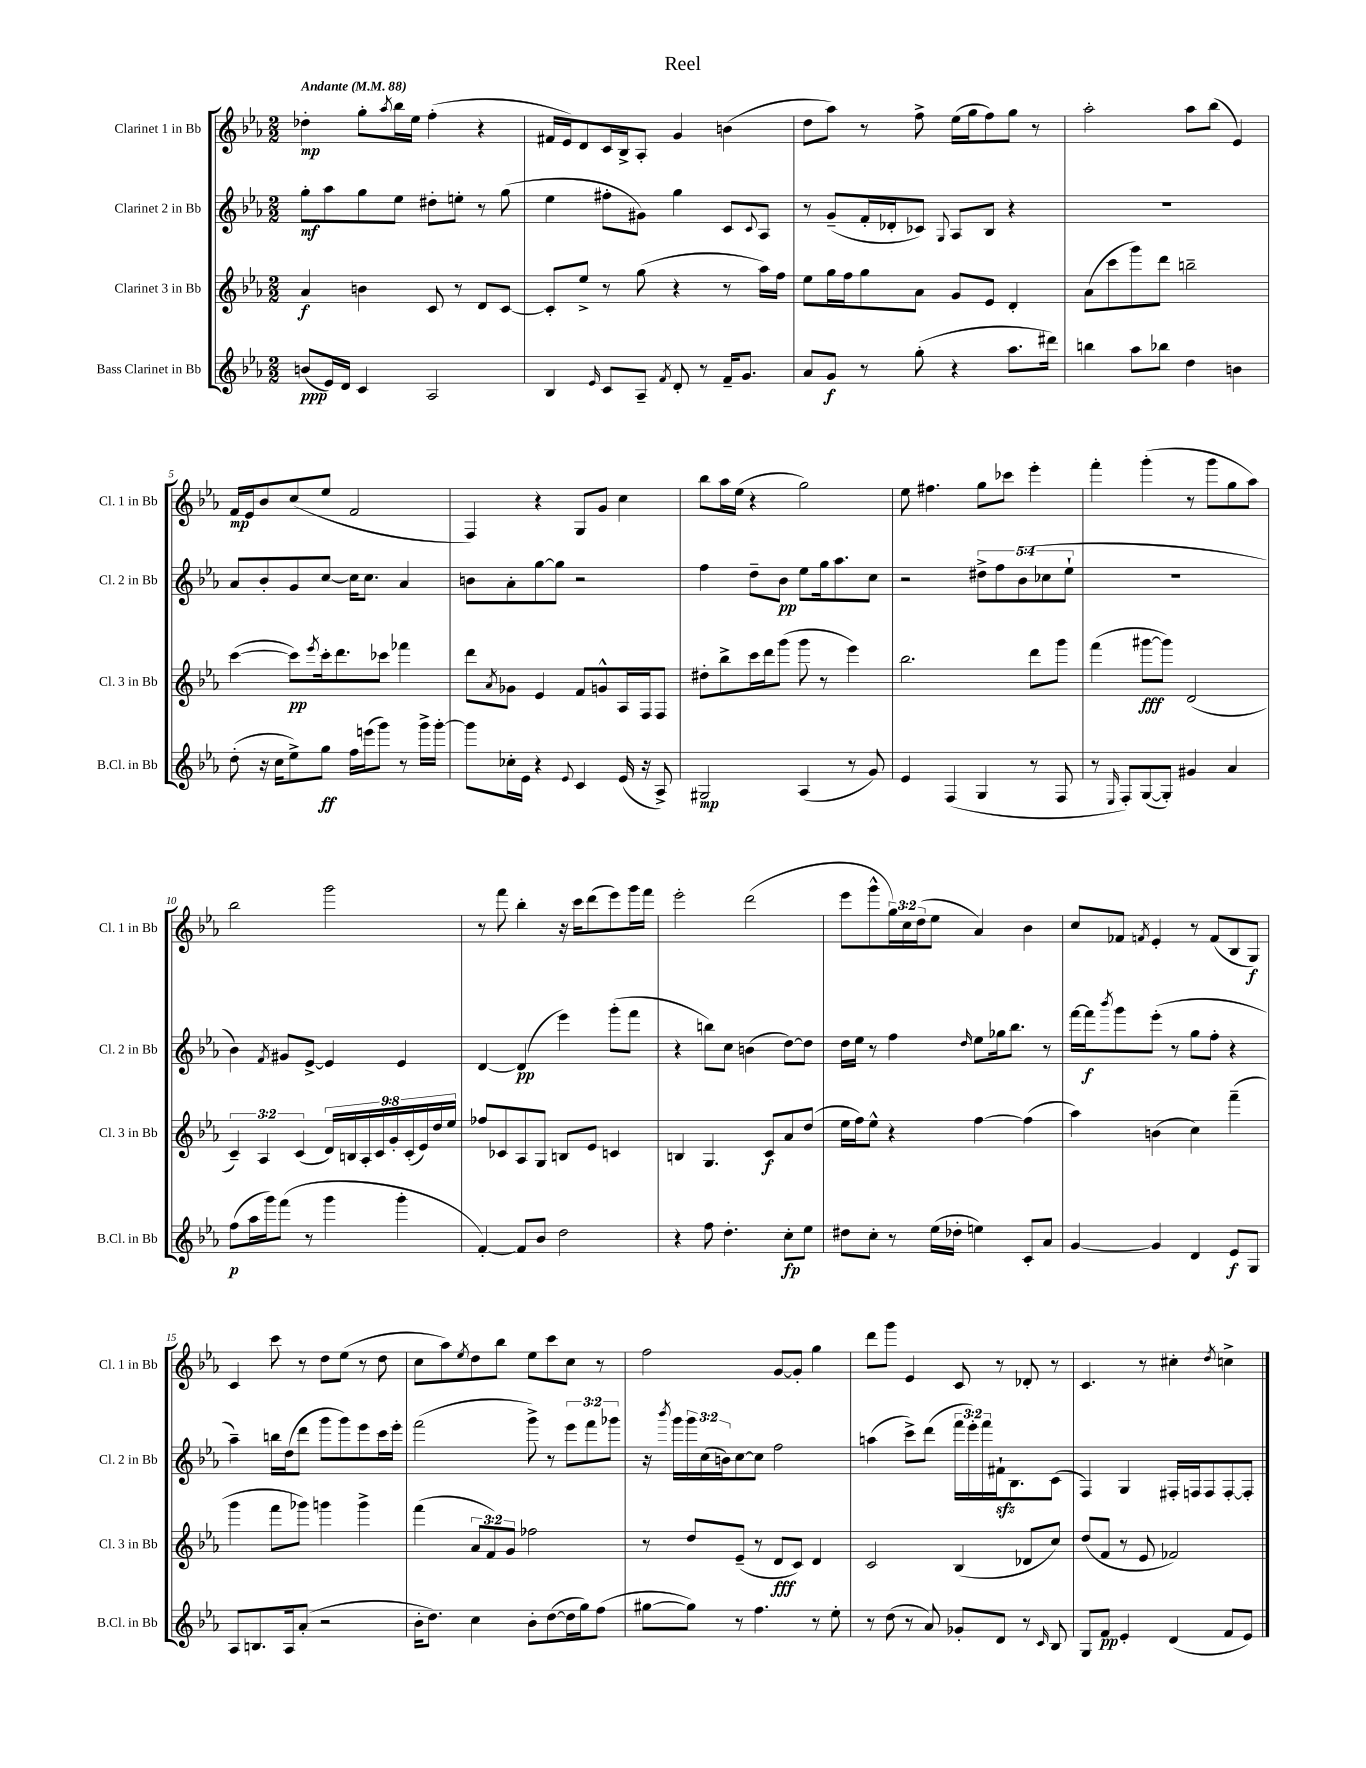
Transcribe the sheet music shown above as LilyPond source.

\header { title = "Reel" }
<<
\new StaffGroup <<
\new Staff = "s0" \with { instrumentName = "Clarinet 1 in Bb" shortInstrumentName = "Cl. 1 in Bb" } {
    \clef treble \key ees \major \numericTimeSignature \time 2/2 \override Staff.TupletNumber.text = #tuplet-number::calc-fraction-text \tempo "Andante" 4 = 88
    des''4-.\mp g''8-. \acciaccatura { aes''8 } bes''16 ees''16 f''4-.( r4 |
    fis'16 ees'16) d'8 c'16 bes16-> aes8-. g'4 b'4( |
    d''8 aes''8) r8 f''8-> ees''16( g''16 f''8) g''8 r8 |
    aes''2-. aes''8 bes''8( ees'4) |
    f'16\mp ees'16 bes'8 c''8( ees''8 f'2 |
    f4) r4 g8 g'8 c''4 |
    bes''8 aes''16 ees''16( r4 g''2) |
    ees''8 fis''4. g''8 ces'''8 ees'''4-. |
    f'''4-. g'''4-.( r8 g'''8 g''8 aes''8) |
    bes''2 g'''2 |
    r8 f'''8 bes''4-. r16 c'''16 d'''8( ees'''8) g'''16 f'''16 |
    ees'''2-. d'''2( |
    ees'''8 g'''8-^ \tuplet 3/2 { g''16) c''16 d''16( } ees''8 aes'4) bes'4 |
    c''8 fes'8 \acciaccatura { f'8 } ees'4-. r8 f'8( bes8 g8\f) |
    c'4 c'''8 r8 d''8 ees''8( r8 d''8 |
    c''8 aes''8) \acciaccatura { ees''8 } d''8 bes''8 ees''8 c'''8 c''8 r8 |
    f''2 g'8~ g'8-. g''4 |
    d'''8 g'''8 ees'4 c'8 r8 des'8-. r8 |
    c'4. r8 cis''4-. \acciaccatura { d''8 } c''4-> \bar "|." |
}
\new Staff = "s1" \with { instrumentName = "Clarinet 2 in Bb" shortInstrumentName = "Cl. 2 in Bb" } {
    \clef treble \key ees \major \numericTimeSignature \time 2/2 \override Staff.TupletNumber.text = #tuplet-number::calc-fraction-text
    g''8-.\mf aes''8 g''8 ees''8 dis''8-. e''8-. r8 g''8( |
    ees''4 fis''8-. gis'8) g''4 c'8 \appoggiatura { c'8 } aes8 |
    r8 g'8--( f'16-. des'16-. ces'8) \appoggiatura { g8 } aes8 bes8 r4 |
    R1 |
    aes'8 bes'8-. g'8 c''8~ c''16 c''8. aes'4 |
    b'8 aes'8-. g''8~ g''8 r2 |
    f''4 d''8-- bes'8\pp ees''8 g''16 aes''8. c''8 |
    r2 \tuplet 5/4 { dis''8-> f''8 bes'8( ces''8 ees''8-! } |
    R1 |
    bes'4) \acciaccatura { f'8 } gis'8 ees'8~-> ees'4 ees'4 |
    d'4~ d'4\pp( ees'''4) g'''8-.( f'''8 |
    r4 b''8) c''8 b'4( d''8~) d''8 |
    d''16 ees''16 r8 f''4 \grace { d''16 } ees''8 ges''16 bes''8. r8 |
    f'''16~ f'''16\f \acciaccatura { bes'''8 } g'''8 ees'''8-.( r8 g''8 f''8-. r4 |
    aes''4--) b''16 d''16( d'''8 g'''8 g'''8) ees'''8 c'''16 ees'''16-. |
    f'''2( g'''8->) r8 \tuplet 3/2 { ees'''8 f'''8 ges'''8 } |
    r16 \acciaccatura { bes'''8 } g'''16 \tuplet 3/2 { g'''16 c''16( b'16) } c''8~ c''8 f''2 |
    a''4( c'''8->) d'''8( \tuplet 3/2 { f'''16 ees'''16-.) f'''16 } fis'16-!\sfz bes8. c'8( |
    f4) g4 fis16-. f16 f8 f8~-. f8-. \bar "|." |
}
\new Staff = "s2" \with { instrumentName = "Clarinet 3 in Bb" shortInstrumentName = "Cl. 3 in Bb" } {
    \clef treble \key ees \major \numericTimeSignature \time 2/2 \override Staff.TupletNumber.text = #tuplet-number::calc-fraction-text
    aes'4\f b'4 c'8 r8 d'8 c'8~ |
    c'8-. ees''8-> r8 g''8( r4 r8 aes''16) f''16 |
    ees''8 g''16 f''16 g''8 aes'8 g'8 ees'8 d'4-. |
    aes'8( c'''8 g'''8) d'''8 b''2-- |
    c'''4~( c'''8\pp) \acciaccatura { ees'''8 } c'''16-. d'''8. ces'''8 fes'''4 |
    d'''8 \acciaccatura { aes'8 } ges'8 ees'4 f'8 g'8-^ aes16 f16 f8 |
    dis''8-. bes''8-> c'''16 d'''16 g'''8( g'''8 r8 ees'''4) |
    bes''2. d'''8 g'''8 |
    f'''4( gis'''8~\fff gis'''8) d'2( |
    \tuplet 3/2 { c'4--) aes4 c'4( } \tuplet 9/8 { d'16) b16 aes16-. c'16 g'16-. c'16-.( ees'16) d''16 ees''16 } |
    fes''8 ces'8 aes8 g8 b8 ees'8 c'4 |
    b4 g4. c'8\f aes'8 d''8( |
    ees''16 f''16) ees''8-^ r4 f''4~ f''4( |
    aes''4) b'4( c''4) f'''4--( |
    g'''4 f'''8 ges'''8) g'''4 g'''4-> |
    f'''4( \tuplet 3/2 { aes'8 f'8) g'8 } fes''2 |
    r8 d''8 ees'8--( r8 d'8\fff c'8) d'4 |
    c'2 bes4( des'8 c''8) |
    d''8( f'8 r8 ees'8 fes'2) \bar "|." |
}
\new Staff = "s3" \with { instrumentName = "Bass Clarinet in Bb" shortInstrumentName = "B.Cl. in Bb" } {
    \clef treble \key ees \major \numericTimeSignature \time 2/2
    b'8\ppp( ees'16) d'16 c'4 aes2 |
    bes4 \grace { ees'16 } c'8 aes8-- \acciaccatura { f'8 } d'8-. r8 f'16-- g'8. |
    aes'8 g'8\f r8 g''8-.( r4 aes''8. dis'''16) |
    b''4 aes''8 bes''8 d''4 b'4 |
    d''8-.( r16 c''16 ees''8->) g''8\ff f''16 e'''16( g'''8) r8 g'''16-> g'''16~-. |
    g'''8 ces''16-. ees'16 r4 \appoggiatura { ees'8 } c'4 ees'16( r16 aes8->) |
    gis2\mp aes4( r8 g'8) |
    ees'4 f4( g4 r8 f8 |
    r8 \grace { ees16 } f8-.) g8~( g8-.) gis'4 aes'4 |
    f''8\p( aes''16 g'''16) f'''8( r8 g'''4 g'''4-. |
    f'4~-.) f'8 bes'8 d''2 |
    r4 f''8 d''4.-. c''8-.\fp ees''8 |
    dis''8 c''8-. r8 ees''16( des''16-. e''4) c'8-. aes'8 |
    g'4~ g'4 d'4 ees'8\f g8 |
    aes8 b8. aes16 aes'8-.( r2 |
    bes'16-. d''8.) c''4 bes'8-. d''8~( d''16 g''16) f''8( |
    gis''8~ gis''8) r8 f''4. r8 ees''8-. |
    r8 d''8( r8 aes'8) ges'8-. d'8 r8 \grace { c'16 } bes8 |
    g8 f'8\pp ees'4-. d'4( f'8 ees'8) \bar "|." |
}
>>
>>
